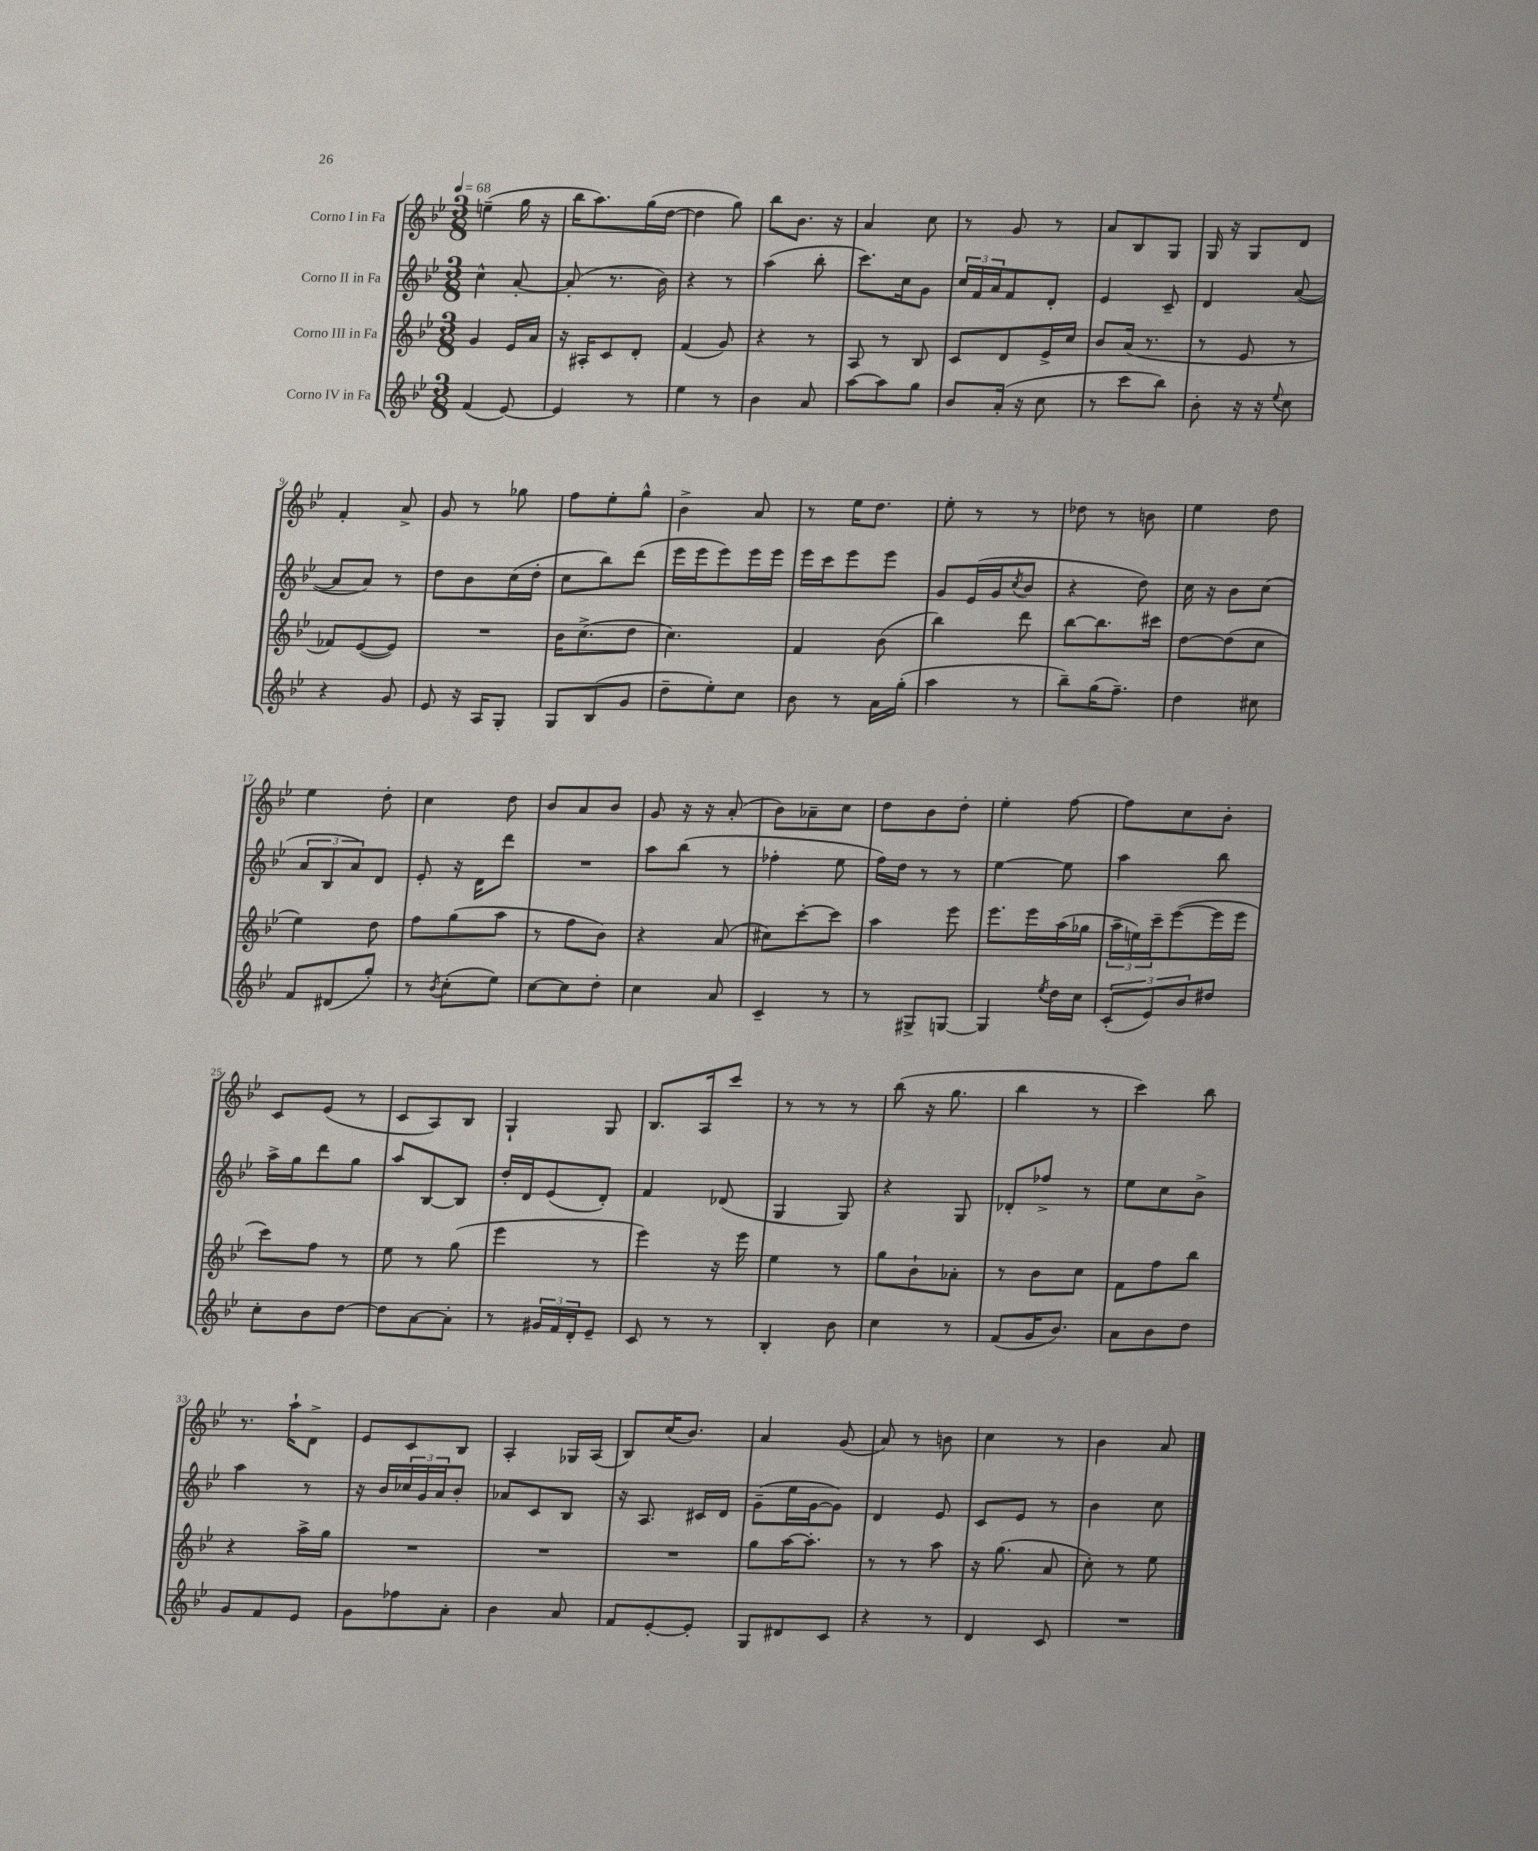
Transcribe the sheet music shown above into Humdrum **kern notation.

**kern	**kern	**kern	**kern
*part4	*part3	*part2	*part1
*staff4	*staff3	*staff2	*staff1
*I"Corno IV in Fa	*I"Corno III in Fa	*I"Corno II in Fa	*I"Corno I in Fa
*clefG2	*clefG2	*clefG2	*clefG2
*k[b-e-]	*k[b-e-]	*k[b-e-]	*k[b-e-]
*M3/8	*M3/8	*M3/8	*M3/8
*MM68	*MM68	*MM68	*MM68
=1	=1	=1	=1
(4f/	4g/	4cc^^\	(4een~\
[8e-/)	16e-/LL	[8a'/	16gg\
.	16a/JJ	.	16r
=2	=2	=2	=2
4e-/]	16r	(8a'/]	16bb-\KL
.	16A#X'/KL	.	8.aa\)
.	8c/	8.r	.
8r	8d'/J	.	(16gg\L
.	.	16b-\)	[16dd\JJ
=3	=3	=3	=3
4ee-\	(4f/	4r	4dd\]
8r	8g/)	8r	8gg\)
=4	=4	=4	=4
4b-\	4r	(4aa\	8bb-\L
.	.	.	8.b-\J
8a/	8r	8bb-'\	.
.	.	.	16r
=5	=5	=5	=5
[8aa\L	8A/	8.ccc\L)	4a/
8aa\]	8r	.	.
.	.	16cc\k	.
8gg\J	8B-/	8g\J	8cc\
=6	=6	=6	=6
8b-/L	8c/L	24cc/LL	8r
.	.	24f/	.
.	.	24a/J	.
(16a'/Jk	8d/	8f/	8g/
16r	.	.	.
8cc\	16e-^/L	8d'/J	8r
.	16cc/JJ	.	.
=7	=7	=7	=7
8r	8b-/L	4e-/	8a/L
8ccc\L	(16a/Jk	.	8B-/
.	8.r	.	.
8bb-\J)	.	8c~/	8G/J
=8	=8	=8	=8
8b-'\	8r	4d/	16G/
.	.	.	16r
16r	8e-/	.	8G/L
16r	.	.	.
8qqee-/	.	.	.
8cc\	8r	([8a/	8d/J
!!LO:LB:g=z
=9	=9	=9	=9
4r	8f-X/L)	8a/L]	4f'/
.	([8e-/	8a/J)	.
8g/	8e-/J])	8r	8a^/
=10	=10	=10	=10
8e-/	4.r	8dd\L	8g/
16r	.	8b-\	8r
16A/KL	.	.	.
8G'/J	.	(16cc\L	8gg-X\
.	.	16dd'\JJ	.
=11	=11	=11	=11
8G/L	16b-\KL	8cc\L	8ff\L
.	(8.cc^\	.	.
(8B-/	.	8bb-\)	8ee-'\
8g/J	8dd\J	(8ddd\J	8gg^^\J
=12	=12	=12	=12
8dd~\L	4.cc\)	16eee-\LL	4b-^\
.	.	16eee-\J	.
8ee-'\)	.	8eee-\)	.
8cc\J	.	16eee-\L	8a/
.	.	16eee-\JJ	.
=13	=13	=13	=13
8b-\	4f/	16eee-\LL	8r
.	.	16ccc\J	.
8r	.	8eee-\	16ee-\KL
.	.	.	8.dd\J
16a\LL	(8b-\	8eee-\J	.
(16gg'\JJ	.	.	.
=14	=14	=14	=14
4aa\	4bb-\)	8g/L	8ee-'\
.	.	(16e-/L	8r
.	.	16g/J	.
.	.	8qcc/	.
8r	8ddd\	8b-/J	8r
=15	=15	=15	=15
8bb-~\L)	[8bb-\L	4r	8dd-X\
(16gg\K	8.bb-\]	.	8r
8.ff~\J)	.	.	.
.	.	8dd\)	8bn\
.	16ccc#X\Jk	.	.
=16	=16	=16	=16
4dd\	[8dd\L	16cc\	4ee-\
.	.	16r	.
.	(8dd\]	8b-\L	.
8cc#X\	8cc\J	(8cc\J	8dd\
!!LO:LB:g=z
=17	=17	=17	=17
8f/L	4ee-\)	12a/L	4ee-\
.	.	12B-/	.
(8d#X/	.	.	.
.	.	12a/)	.
8gg'/J)	8dd\	8d/J	8dd'\
=18	=18	=18	=18
8r	8ff\L	8e-'/	4cc\
8qb-/	.	.	.
(8cc'\L	(8gg\	16r	.
.	.	16d\KL	.
8ee-\J)	8aa\J	8ddd\J	8dd\
=19	=19	=19	=19
[8cc\L	8r	4.r	8b-/L
8cc\]	8ff\L	.	8a/
8dd'\J	8b-\J)	.	8b-/J
=20	=20	=20	=20
4cc\	4r	8aa\L	8g/
.	.	(8bb-\J	16r
.	.	.	16r
8a/	(8a/	8r	(8a'/
=21	=21	=21	=21
4c~/	8cc#X\L)	4ff-X'\	8b-\L)
.	[8ccc'\	.	8a-X~\
8r	8ccc\J]	8ee-\	8cc\J
=22	=22	=22	=22
8r	4aa\	16ff\LL)	8dd\L
.	.	16dd\JJ	.
8G#X^/L	.	8r	8b-\
[8Gn/J	8eee-\	8r	8dd'\J
=23	=23	=23	=23
4G/]	8.eee-\L	[4ee-\	4ee-'\
.	16eee-\L	.	.
8qee-/	.	.	.
16dd\LL	(16aa\	8ee-\]	[8ff\
16cc\JJ	16gg-X\JJ	.	.
=24	=24	=24	=24
(12c'/L	24aa~\LL	4aa\	8ff\L]
.	24een\)	.	.
12e-/)	24ccc~\J	.	.
.	([8eee-\	.	8cc\
12b-/	.	.	.
8dd#X/J	16eee-\L]	8bb-\	8b-'\J
.	16eee-\JJ	.	.
!!LO:LB:g=z
=25	=25	=25	=25
8cc'\L	8ccc\L)	16aa^\LL	8c/L
.	.	16gg\J	.
8b-\	8ff\J	8ddd\	(8e-/J
[8dd\J	8r	8gg\J	8r
=26	=26	=26	=26
8dd\L]	8ee-\	8aa/L	8c/L
[8a\	8r	[8B-/	8A/)
8a'\J]	(8gg\	8B-/J]	8B-/J
=27	=27	=27	=27
8r	4eee-\	16dd'/LL	4G`/
.	.	16d/J	.
24g#X/LL	.	(8e-/	.
24f/	.	.	.
24d'/J	.	.	.
8e-~/J	8r	8d'/J)	8G/
=28	=28	=28	=28
8c/	4eee-\)	4f/	8.B-/L
8r	.	.	.
.	.	.	16A/k
8r	16r	(8d-X/	8ccc/J
.	16eee-\	.	.
=29	=29	=29	=29
4B-'/	4ee-\	4G/	8r
.	.	.	8r
8b-\	8r	8G/)	8r
=30	=30	=30	=30
4cc\	8gg\L	4r	(8bb-\
.	8b-`\	.	16r
.	.	.	8.gg\
8r	8a-X'\J	8G/	.
=31	=31	=31	=31
(8f/L	8r	8d-X'/L	4bb-\
16g/K	8b-\L	8ff-X^/J	.
8.b-/J)	.	.	.
.	8cc\J	8r	8r
=32	=32	=32	=32
8a\L	8f\L	8ee-\L	4ccc\)
8b-\	8ff\	8cc\	.
8dd\J	8bb-\J	8b-^\J	8bb-\
!!LO:LB:g=z
=33	=33	=33	=33
8g/L	4r	4aa\	8.r
8f/	.	.	.
.	.	.	16aa`\KL
8e-/J	16aa^\LL	8r	8d^\J
.	16gg\JJ	.	.
=34	=34	=34	=34
8g\L	4.r	16r	8e-/L
.	.	16b-/LL	.
8ff-X\	.	24cc-X/	8c/
.	.	24g/	.
.	.	24a/J	.
8a'\J	.	8b-'/J	8B-/J
=35	=35	=35	=35
4b-\	4.r	8a-X/L	4A'/
.	.	8c/	.
8a/	.	8B-/J	16G-X/LL
.	.	.	(16A/JJ
=36	=36	=36	=36
8f/L	4.r	16r	8B-/L)
.	.	8.A/	.
[8e-'/	.	.	(16cc/K
.	.	.	8.b-/J)
8e-'/J]	.	16c#X/LL	.
.	.	16d/JJ	.
=37	=37	=37	=37
8G/L	8gg\L	(8g~\L	4a/
8d#X/	[16aa\K	16ee-\L	.
.	8.aa'\J]	[16g\J	.
8c/J	.	8g\J])	(8g/
=38	=38	=38	=38
4r	8r	4d/	8a/)
.	8r	.	8r
8r	8aa\	8e-/	8bn\
=39	=39	=39	=39
4d/	16r	8c/L	4cc\
.	(8.gg\	.	.
.	.	8e-/J	.
8c/	8a/	8r	8r
=40	=40	=40	=40
4.r	8cc'\)	4b-\	4b-\
.	8r	.	.
.	8ee-\	8cc\	8a/
==	==	==	==
*-	*-	*-	*-
